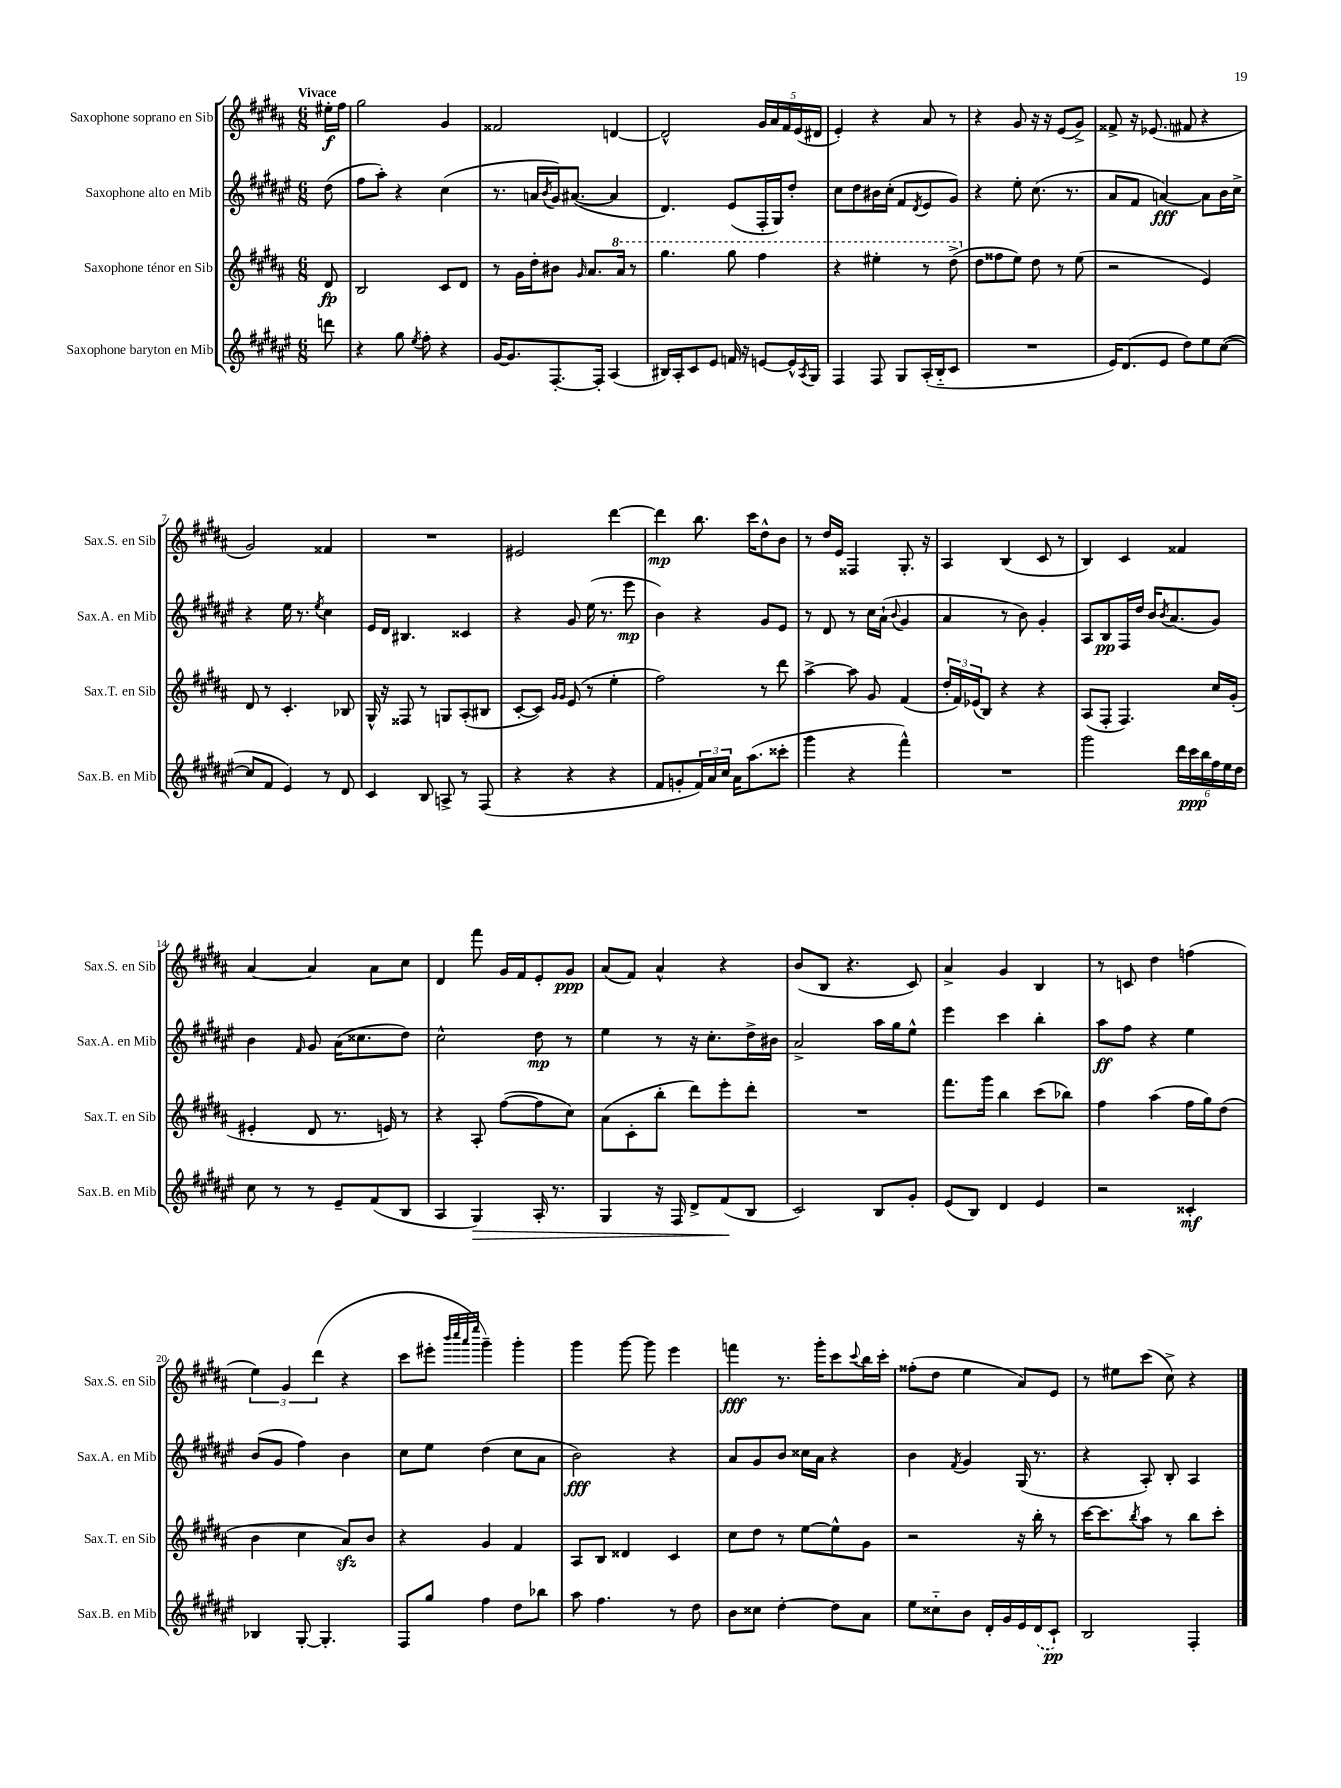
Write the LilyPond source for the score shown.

<<
\new StaffGroup <<
\new Staff = "s0" \with { instrumentName = "Saxophone soprano en Sib" shortInstrumentName = "Sax.S. en Sib" } {
    \clef treble \key b \major \numericTimeSignature \time 6/8 \partial 8 \tempo "Vivace"
    eis''16-.\f fis''16 |
    gis''2 gis'4 |
    fisis'2 d'4~ |
    d'2-^ \tuplet 5/4 { gis'16 ais'16 fis'16 e'16( dis'16 } |
    e'4-.) r4 ais'8 r8 |
    r4 gis'8 r16 r16 e'8( gis'8->) |
    fisis'8-> r16 ees'8.( fis'8 r4 |
    gis'2) fisis'4 |
    R2. |
    eis'2 dis'''4~ |
    dis'''4\mp b''8. cis'''16 dis''8-^ b'8 |
    r8 dis''16 e'16 fisis4 gis8.-. r16 |
    ais4 b4( cis'8 r8 |
    b4) cis'4 fisis'4 |
    ais'4~ ais'4 ais'8 cis''8 |
    dis'4 fis'''8 gis'16 fis'16 e'8-. gis'8\ppp |
    ais'8( fis'8) ais'4-^ r4 |
    b'8( b8 r4. cis'8) |
    ais'4-> gis'4 b4 |
    r8 c'8 dis''4 f''4( |
    \tuplet 3/2 { e''4) gis'4 dis'''4( } r4 |
    cis'''8 eis'''8-. \grace { b'''32 cis''''32 ais'''32 e''''32 } gis'''4--) gis'''4-. |
    gis'''4 gis'''8~ gis'''8 e'''4 |
    f'''4\fff r8. gis'''16-. cis'''8 \appoggiatura { cis'''8 } b''16 cis'''16-. |
    fisis''8-.( dis''8 e''4 ais'8) e'8 |
    r8 eis''8 cis'''8( cis''8->) r4 \bar "|." |
}
\new Staff = "s1" \with { instrumentName = "Saxophone alto en Mib" shortInstrumentName = "Sax.A. en Mib" } {
    \clef treble \key fis \major \numericTimeSignature \time 6/8 \partial 8
    dis''8( |
    fis''8 ais''8-.) r4 cis''4( |
    r8. a'16 \acciaccatura { b'8 } gis'16) ais'8.~( ais'4 |
    dis'4.) eis'8( fis16-. gis16) dis''8-. |
    cis''8 dis''8 bis'16 cis''16-.( fis'8 \acciaccatura { dis'8 } eis'8 gis'8) |
    r4 eis''8-. cis''8.( r8. |
    ais'8 fis'8 a'4~\fff) a'8 b'16 cis''16-> |
    r4 eis''16 r8. \acciaccatura { eis''8 } cis''4 |
    eis'16 dis'16 bis4. cisis'4 |
    r4 gis'8 eis''16( r8. eis'''8\mp |
    b'4) r4 gis'8 eis'8 |
    r8 dis'8 r8 cis''16 ais'16-!( \appoggiatura { b'8 } gis'4 |
    ais'4 r8 b'8) gis'4-. |
    ais8 b8\pp fis16 dis''16 b'16 \acciaccatura { b'8 } ais'8.( gis'8) |
    b'4 \grace { fis'16 } gis'8 ais'16( cisis''8. dis''8) |
    cis''2-^ dis''8\mp r8 |
    eis''4 r8 r16 cis''8.-. dis''16-> bis'16 |
    ais'2-> ais''16 gis''16 eis''8-^ |
    eis'''4 cis'''4 b''4-. |
    ais''8\ff fis''8 r4 eis''4 |
    b'8( gis'8 fis''4) b'4 |
    cis''8 eis''8 dis''4( cis''8 ais'8 |
    b'2\fff) r4 |
    ais'8 gis'8 b'8 cisis''16 ais'16 r4 |
    b'4 \acciaccatura { fis'8 } gis'4 gis16( r8. |
    r4 ais8-.) b8-. ais4 \bar "|." |
}
\new Staff = "s2" \with { instrumentName = "Saxophone ténor en Sib" shortInstrumentName = "Sax.T. en Sib" } {
    \clef treble \key b \major \numericTimeSignature \time 6/8 \partial 8
    dis'8\fp |
    b2 cis'8 dis'8 |
    r8 gis'16 dis''16-. bis'8 \grace { gis'16 } ais'8. \ottava #1 ais''16 r8 |
    gis'''4. gis'''8 fis'''4 |
    r4 eis'''4-. r8 dis'''8->( \ottava #0 |
    dis''8 fisis''8 e''8) dis''8 r8 e''8( |
    r2 e'4) |
    dis'8 r8 cis'4.-. bes8 |
    gis16-^ r16 fisis8 r8 g8 ais8-.( bis8 |
    cis'8~-. cis'8) \grace { gis'16 gis'16 } e'8( r8 e''4-. |
    fis''2) r8 dis'''8 |
    ais''4~-> ais''8 gis'8 fis'4( |
    \tuplet 3/2 { dis''16-. fis'16) ees'16( } b8) r4 r4 |
    ais8( fis8-. fis4.) cis''16 gis'16-.( |
    eis'4-. dis'8 r8. e'16) r8 |
    r4 ais8-. fis''8~( fis''8 cis''8) |
    ais'8( cis'8-. b''8-. dis'''8) e'''8-. dis'''8-. |
    R2. |
    fis'''8. gis'''16 b''4 cis'''8( bes''8) |
    fis''4 ais''4( fis''16 gis''16) dis''8( |
    b'4 cis''4 ais'8\sfz) b'8 |
    r4 gis'4 fis'4 |
    ais8 b8 disis'4 cis'4 |
    cis''8 dis''8 r8 e''8~ e''8-^ gis'8 |
    r2 r16 b''16-. r8 |
    cis'''16~ cis'''8. \acciaccatura { b''8 } ais''8 r8 b''8 cis'''8-. \bar "|." |
}
\new Staff = "s3" \with { instrumentName = "Saxophone baryton en Mib" shortInstrumentName = "Sax.B. en Mib" } {
    \clef treble \key fis \major \numericTimeSignature \time 6/8 \partial 8
    d'''8 |
    r4 gis''8 \acciaccatura { eis''8 } fis''8-. r4 |
    gis'16~ gis'8. fis8.~-. fis16-. ais4( |
    bis16) ais16-. cis'8 eis'8 f'16 r16 e'8~ e'16-^ \acciaccatura { ais8 } gis16 |
    fis4 fis8 gis8 ais16-.( b16-_ cis'8 |
    R2. |
    eis'16) dis'8.( eis'8 dis''8) eis''8 cis''8~( |
    cis''8 fis'8 eis'4) r8 dis'8 |
    cis'4 b8 a8-> r8 fis8( |
    r4 r4 r4 |
    fis'8 g'8-. \tuplet 3/2 { fis'16) ais'16 cis''16 } ais'16 ais''8.( cisis'''8-. |
    gis'''4 r4 fis'''4-^) |
    R2. |
    gis'''2 \tuplet 6/4 { dis'''16 cis'''16\ppp b''16 fis''16 eis''16 dis''16 } |
    cis''8 r8 r8 eis'8-- fis'8( b8 |
    ais4 gis4\>) ais16-. r8. |
    gis4 r16 fis16 dis'8-> fis'8\!( b8 |
    cis'2) b8 gis'8-. |
    eis'8( b8) dis'4 eis'4 |
    r2 cisis'4-.\mf |
    bes4 gis8~-. gis4.-. |
    fis8 gis''8 fis''4 dis''8 bes''8 |
    ais''8 fis''4. r8 dis''8 |
    b'8 cisis''8 dis''4~-. dis''8 ais'8 |
    eis''8 cisis''8-_ b'8 dis'16-. gis'16 eis'16 \once \slurDashed dis'16( cis'8-!\pp) |
    b2 fis4-. \bar "|." |
}
>>
>>
